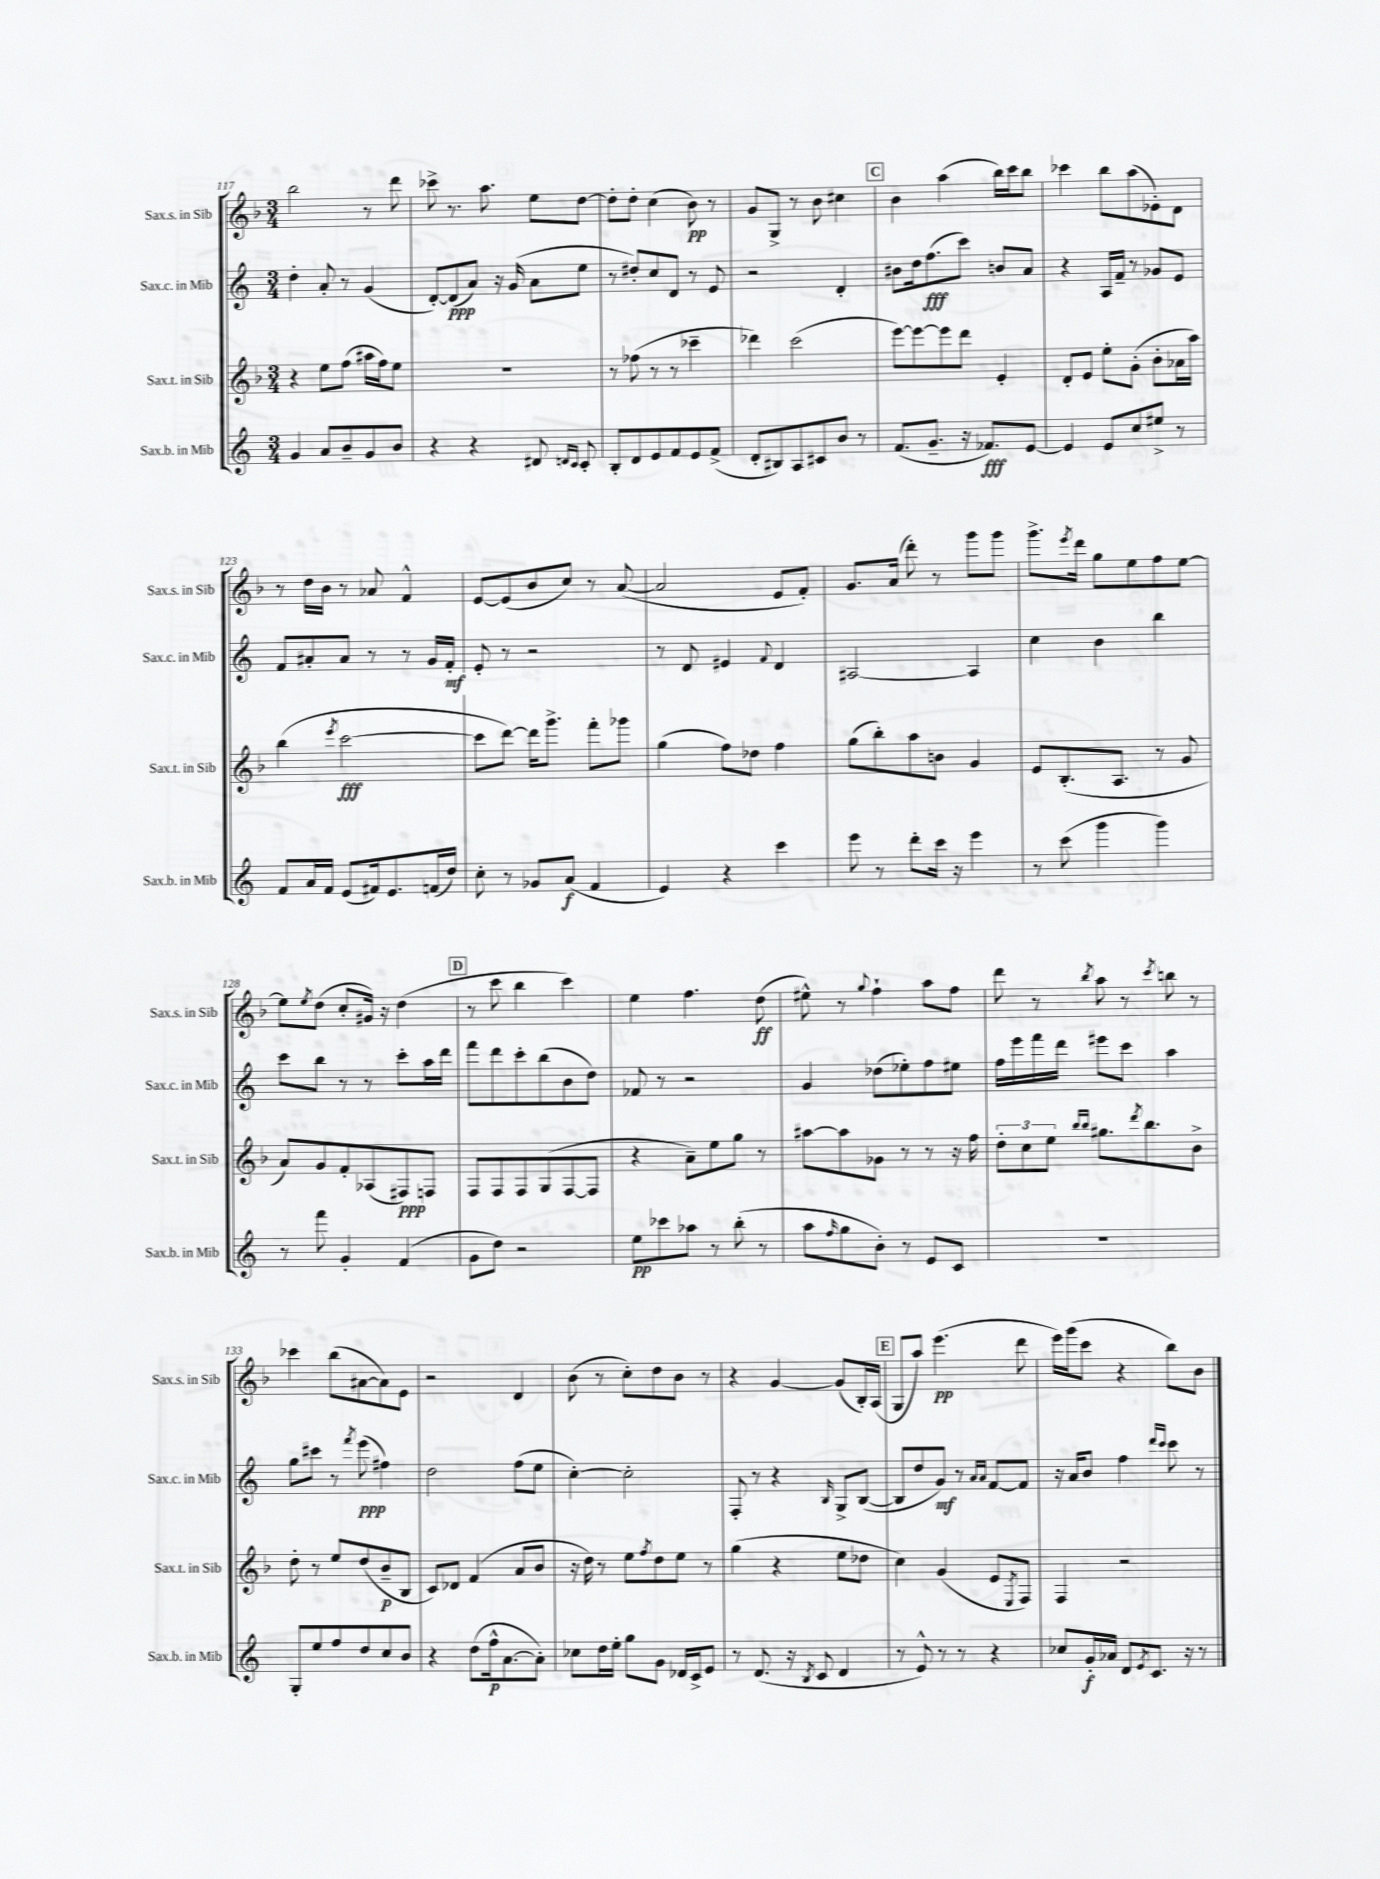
<<
\new StaffGroup <<
\new Staff = "s0" \with { instrumentName = "Sax.s. in Sib" shortInstrumentName = "Sax.s. in Sib" } {
    \clef treble \key f \major \numericTimeSignature \time 3/4
    bes''2 r8 d'''8 |
    ces'''8-> r8. a''8. e''8 d''8~ |
    d''8-. d''8-. c''4( bes'8\pp) r8 |
    g'8 g8-> r8 bes'8 cis''4 |
    \mark \markup { \box "C" } bes'4 a''4( bes''16) c'''16 bes''8 |
    ces'''4 bes''8 a''8( ees'8-.) d'8 |
    r8 d''16 bes'16 r8 aes'8 f'4-^ |
    e'8~ e'8( bes'8 c''8) r8 a'8~( |
    a'2 e'8 f'8-.) |
    g'8. a'16( d'''8-.) r8 g'''8 g'''8 |
    g'''8.-> \acciaccatura { e'''8 } d'''16 g''8 e''8 f''8 e''8~ |
    e''8 \acciaccatura { e''8 } d''8( c''8-. gis'16) r16 d''4( |
    \mark \markup { \box "D" } r8 c'''8 bes''4 c'''4) |
    e''4 f''4. d''8\ff( |
    eis''8-^) r8 \appoggiatura { g''8 } f''4-! a''8 f''8 |
    d'''8 r8 \acciaccatura { bes''8 } a''8 r8 \acciaccatura { c'''8 } b''8 r8 |
    ces'''4 bes''8( ais'8~ ais'8) e'8 |
    r2 d'4 |
    bes'8( r8 c''8-.) d''8 bes'8 r8 |
    r4 g'4~ g'8( bes16-.) a16( |
    \mark \markup { \box "E" } g8 a''8) e'''4.\pp( d'''8 |
    e'''16) g'''16( c'''8 r4 bes''8) bes'8 \bar "|." |
}
\new Staff = "s1" \with { instrumentName = "Sax.c. in Mib" shortInstrumentName = "Sax.c. in Mib" } {
    \clef treble \key c \major \numericTimeSignature \time 3/4
    d''4-. a'8-. r8 g'4( |
    d'8~-.) d'8\ppp( a'8) r16 g'16( a'8 e''8 |
    r8 dis''8-.) c''8 d'8 r8 e'8 |
    r2 d'4-. |
    \mark \markup { \box "C" } bis'8 d''16 f''8.\fff( c'''8) b'8 a'8 |
    r4 a16 f'16-- r8 ges'8 e'8 |
    f'8 ais'8-. ais'8 r8 r8 g'16 f'16-.\mf |
    e'8-. r8 r2 |
    r8 d'8 eis'4 \appoggiatura { f'8 } d'4 |
    ais2~ ais4 |
    c''4 b'4 b''4 |
    c'''8 b''8 r8 r8 c'''8-. a''16 d'''16 |
    \mark \markup { \box "D" } f'''8 d'''8 c'''8-. b''8( b'8 d''8) |
    fes'8 r8 r2 |
    g'4 des''8( ees''8-.) f''8 eis''8 |
    f''16 e'''16 f'''16 d'''16 eis'''8 c'''8 a''4 |
    g''8 cis'''8 r8 \acciaccatura { f'''8 } e'''8\ppp( fis''4) |
    d''2 f''8( e''8 |
    c''4~-.) c''2-. |
    f8-. r8 r4 \grace { b16 } g8-> b8~( |
    \mark \markup { \box "E" } b8 d''8 g'8\mf) r8 \grace { a'16 a'16 } f'8~ f'8 |
    r16 a'16 b'8 f''4 \grace { d'''16 c'''16 } c'''8 r8 \bar "|." |
}
\new Staff = "s2" \with { instrumentName = "Sax.t. in Sib" shortInstrumentName = "Sax.t. in Sib" } {
    \clef treble \key f \major \numericTimeSignature \time 3/4
    r4 e''8 f''8( ais''16 f''16) e''8 |
    R2. |
    r8 fes''8( r8 r8 ces'''4-- |
    des'''4) c'''2( |
    \mark \markup { \box "C" } e'''8~) e'''8~ e'''8 d'''8 e'4-. |
    d'8-. e'8 e''8-. g'8-.( bes'8-. aes'16 a''16) |
    bes''4( \acciaccatura { e'''8 } c'''2~\fff |
    c'''8 d'''8~) d'''16 g'''8.-> f'''8-. ges'''8 |
    g''4( f''8) des''8 f''4 |
    g''8( bes''8-.) a''8 b'8 g'4 |
    e'8 bes8.-.( a8. r8 g'8 |
    a'8) g'8 f'8-. aes8( fis8\ppp) f8 |
    \mark \markup { \box "D" } f8 f8 f8 g8( f8~ f8 |
    r4 a'8--) e''8 g''8 r8 |
    ais''8~ ais''8 ges'8 r8 r8 r16 f''16 |
    \tuplet 3/2 { d''8-. c''8 e''8 } \grace { bes''16 bes''16 } gis''8. \acciaccatura { d'''8 } bes''8. bes'8-> |
    d''8-. r8 e''8 d''8( bes'8--\p bes8 |
    c'8) des'8 f'4( a'8 bes'8 |
    r16 d''16) r8 e''8 \acciaccatura { f''8 } d''8 e''8 r8 |
    g''4( r4 e''8 des''8 |
    \mark \markup { \box "E" } c''4) g'4( e'8 \acciaccatura { e8 } f8) |
    f4 r2 \bar "|." |
}
\new Staff = "s3" \with { instrumentName = "Sax.b. in Mib" shortInstrumentName = "Sax.b. in Mib" } {
    \clef treble \key c \major \numericTimeSignature \time 3/4
    g'4 a'8 b'8-- g'8 b'8 |
    r4 r4 dis'8 \grace { d'16 c'16 } c'8-. |
    b8-. d'8 e'8 f'8 e'8 f'8->( |
    d'8-. bis8) a8 cis'8 b'8 r8 |
    \mark \markup { \box "C" } f'8.( g'8.-- r16 fes'8.\fff) e'8~ |
    e'4 e'8 c''8 eis''8-> r8 |
    f'8 a'16 f'16 e'8( fis'16) e'8. f'16( d''16) |
    c''8-. r8 ges'8 a'8\f( f'4 |
    e'4) r4 c'''4 |
    e'''8 r8 d'''8-. c'''16 r16 e'''4 |
    r8 c'''8( g'''4 g'''4) |
    r8 f'''8 g'4-. f'4( |
    \mark \markup { \box "D" } g'8 d''8) r2 |
    e''8\pp ces'''8 aes''8 r8 b''8-.( r8 |
    a''8 \grace { f''16 } g''8 b'8-.) r8 e'8 c'8 |
    R2. |
    g8-. e''8 f''8 d''8 c''8 b'8 |
    r4 d''8( f''16-^\p a'8.~ a'8-.) |
    ces''8 d''16 e''16-. g''8 g'8 des'16 c'16-> e'8 |
    r8 d'8.( r16 \acciaccatura { b8 } c'8 d'4 |
    \mark \markup { \box "E" } r8 e'8-^) r8 r8 r4 |
    ces''8 g'16-.\f aes'16 d'8 \acciaccatura { e'8 } c'8. r16 r8 \bar "|." |
}
>>
>>
\layout { \context { \Score currentBarNumber = #117 } }
